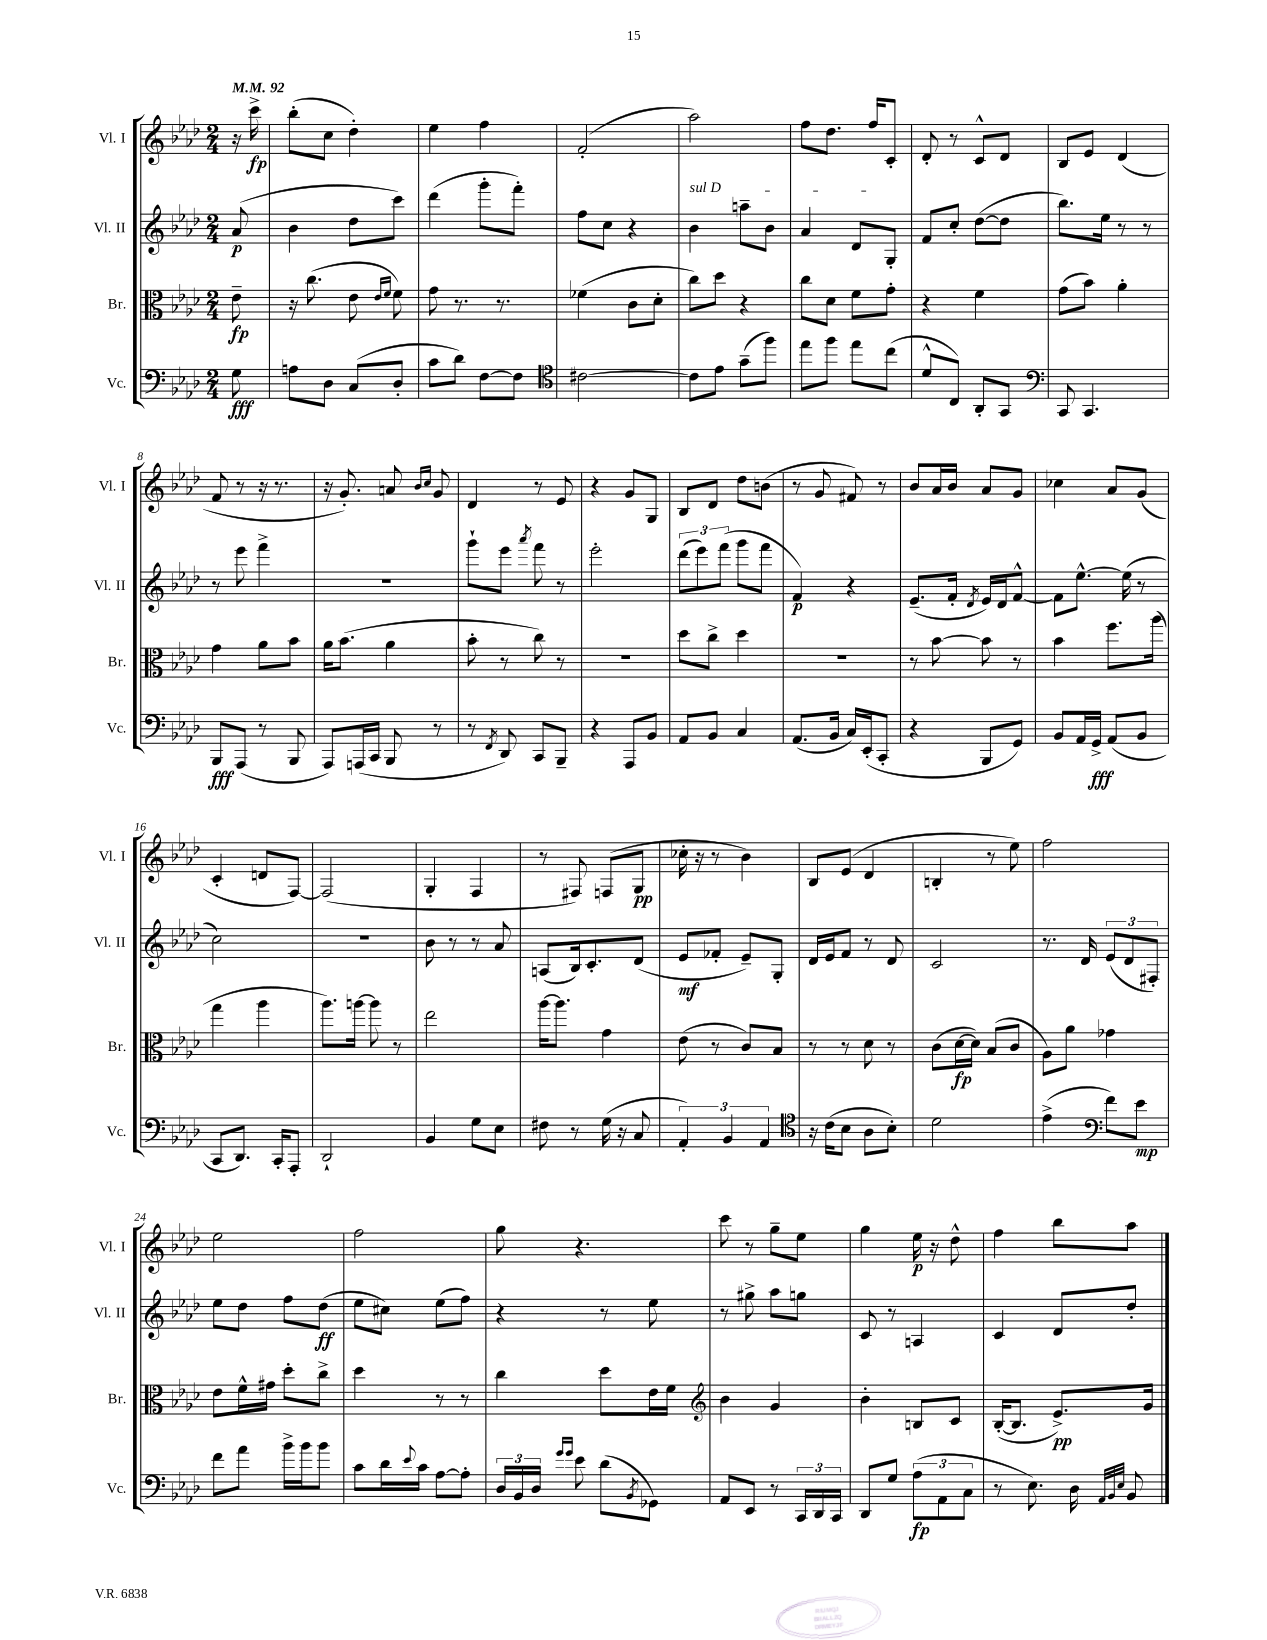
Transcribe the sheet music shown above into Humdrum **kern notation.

**kern	**kern	**kern	**kern
*staff4	*staff3	*staff2	*staff1
*clefF4	*clefC3	*clefG2	*clefG2
*k[b-e-a-d-]	*k[b-e-a-d-]	*k[b-e-a-d-]	*k[b-e-a-d-]
*M2/4	*M2/4	*M2/4	*M2/4
*MM92	*MM92	*MM92	*MM92
8G\	8e-~\	(8a-/	16r
.	.	.	16ccc^\
=	=	=	=
8A\L	16r	4b-\	(8bb-'\L
.	(8.cc\	.	.
8D-\J	.	.	8cc\J
(8C/L	8e-\	8dd-\L	4dd-'\)
.	16qqe-/LL	.	.
.	16qqf/JJ	.	.
8D-'/J	8f\)	8ccc\J)	.
=	=	=	=
8c\L	8g\	(4ddd-\	4ee-\
8d-\J)	8.r	.	.
[8F\L	.	8ggg'\L	4ff\
.	8.r	.	.
8F\]J	.	8fff'\J)	.
=	=	=	=
*clefC4	*	*	*
[2c#\	(4f-\	8ff\L	(2f'/
.	.	8cc\J	.
.	8c\L	4r	.
.	8d-'\J	.	.
=	=	=	=
8c#\]L	8cc\L)	4b-\	2aa-\)
8e-\J	8dd-\J	.	.
(8g~\L	4r	8aa~\L	.
8ff\J)	.	8b-\J	.
=	=	=	=
8ee-\L	8cc\L	4a-/	8ff\L
8ff\J	8d-\J	.	8.dd-\J
8ee-\L	8f\L	8d-/L	.
.	.	.	16ff/LK
(8cc\J	8g'\J	8G'/J	8c'/J
=	=	=	=
8d-^^/L	4r	8f/L	8d-'/
8C/J)	.	8cc'/J	8r
8AA-'/L	4f\	([8dd-\L	8c^^/L
8GG/J	.	8dd-\]J	8d-/J
=	=	=	=
*clefF4	*	*	*
8CC/	(8g\L	8.bb-\L)	8B-/L
4.CC/	8b-\J)	.	8e-/J
.	.	16ee-\Jk	.
.	4a-'\	8r	(4d-/
.	.	8r	.
=	=	=	=
8BBB-/L	4g\	8r	8f/
(8AAA-/J	.	8eee-\	8r
8r	8a-\L	4fff^\	16r
.	.	.	8.r
8BBB-/	8b-\J	.	.
=	=	=	=
8AAA-/L)	16a-\LK	2r	16r
.	(8.b-\J	.	8.g'/)
(16AAA/L	.	.	.
16CC/JJ	.	.	.
8BBB-/	4a-\	.	8a/
.	.	.	16qqb-/LL
.	.	.	16qqcc/JJ
8r	.	.	8g/
=	=	=	=
8r	8b-'\	8ggg`\L	4d-/
8qFF/	.	.	.
8DD-/)	8r	8eee-\J	.
.	.	8qaaa-/	.
8CC/L	8cc\)	8fff\	8r
8BBB-~/J	8r	8r	8e-/
=	=	=	=
4r	2r	2eee-'\	4r
8AAA-/L	.	.	8g/L
8BB-/J	.	.	8G/J
=	=	=	=
8AA-/L	8dd-\L	(12ddd-\L	8B-/L
.	.	12eee-\)	.
8BB-/J	8cc^\J	.	8d-/J
.	.	(12fff\J	.
4C/	4dd-\	8ggg\L	8dd-\L
.	.	8fff\J	(8b\J
=	=	=	=
(8.AA-/L	2r	4f/)	8r
.	.	.	8g/
16BB-/Jk	.	.	.
16C/LL)	.	4r	8f#/)
(16EE-'/J	.	.	.
8CC'/J	.	.	8r
=	=	=	=
4r	8r	(8.e-~/L	8b-/L
.	[8b-\	.	16a-/L
.	.	16f'/Jk	16b-/JJ
.	.	8qd-/	.
8BBB-/L	8b-\]	16e-/LL)	8a-/L
.	.	16d-/J	.
8GG/J)	8r	[8f^^/J	8g/J
=	=	=	=
8BB-/L	4b-\	8f\]L	4cc-\
16AA-/L	.	[8.ee-^^\J	.
16GG^/JJ	.	.	.
(8AA-/L	8.ff\L	.	8a-/L
.	.	(16ee-\]	.
8BB-/J	.	8r	(8g/J
.	(16aa-\Jk	.	.
=	=	=	=
8CC/L	4gg\	2cc\)	4c'/
8.DD-/J)	.	.	.
.	4aa-\	.	8d/L
16CC'/LK	.	.	.
8AAA-'/J	.	.	[8F/J)
=	=	=	=
2DD-`/	8.aa-\L)	2r	(2F/]
.	[16aa\Jk	.	.
.	8aa\]	.	.
.	8r	.	.
=	=	=	=
4BB-/	2ee-\	8b-\	4G'/
.	.	8r	.
8G\L	.	8r	4F/
8E-\J	.	8a-/	.
=	=	=	=
8F#\	[16aa-\LK	(8A/L	8r
.	8.aa-\]J	.	.
8r	.	16B-/k)	8F#/)
.	.	8.c'/	.
(16G\	4g\	.	(8F/L
16r	.	.	.
8C/	.	(8d-/J	8G/J
=	=	=	=
6AA-'/)	(8e-\	8e-/L	16cc-'\
.	.	.	16r
.	8r	8f-'/J	8r
6BB-/	.	.	.
.	8c/L)	8e-~/L)	4b-\)
6AA-/	.	.	.
.	8B-/J	8G'/J	.
=	=	=	=
*clefC4	*	*	*
16r	8r	16d-/LL	8B-/L
(16c\LK	.	16e-/J	.
8B-\J	8r	8f/J	(8e-/J
8A-\L	8d-\	8r	4d-/
8B-'\J)	8r	8d-/	.
=	=	=	=
2d-\	(8c\L	2c/	4B'/
.	[16d-\L	.	.
.	16d-\]JJ)	.	.
.	(8B-/L	.	8r
.	8c/J	.	8ee-\)
=	=	=	=
(4e-^\	8A-\L)	8.r	2ff\
.	8a-\J	.	.
.	.	16d-/	.
*clefF4	*	*	*
8f\L)	4g-\	(12e-/L	.
.	.	12d-/	.
8e-\J	.	.	.
.	.	12F#'/J)	.
=	=	=	=
8f\L	8e-\L	8ee-\L	2ee-\
8a-\J	16f^^\L	8dd-\J	.
.	16g#\JJ	.	.
16b-^\LL	8dd-'\L	8ff\L	.
16b-\J	.	.	.
8b-\J	8cc^\J	(8dd-\J	.
=	=	=	=
8c\L	4dd-\	8ee-\L	2ff\
16d-\L	.	8cc#\J)	.
8qqe-/	.	.	.
16c\JJ	.	.	.
[8A-\L	8r	(8ee-\L	.
8A-'\]J	8r	8ff\J)	.
=	=	=	=
24D-/LL	4cc\	4r	8gg\
24BB-/	.	.	.
24D-/JJ	.	.	.
16qqg/LL	.	.	.
16qqg/JJ	.	.	.
8e-\	.	.	4.r
(8d-\L	8dd-\L	8r	.
8qBB-/	.	.	.
8GG-\J)	16e-\L	8ee-\	.
.	16f\JJ	.	.
=	=	=	=
*	*clefG2	*	*
8AA-/L	4b-\	8r	8ccc\
8EE-/J	.	8gg#^\	8r
8r	4g/	8aa-\L	8gg~\L
24CC/LL	.	8gg\J	8ee-\J
24DD-/	.	.	.
24CC/JJ	.	.	.
=	=	=	=
8DD-/L	4b-'\	8c/	4gg\
8G/J	.	8r	.
(12A-\L	8B/L	4A/	16ee-\
.	.	.	16r
12AA-\	.	.	.
.	8c/J	.	8dd-^^\
12C\J	.	.	.
=	=	=	=
8r	([16B-'/LK	4c/	4ff\
.	8.B-/]J	.	.
8.E-\)	.	.	.
.	8.e-^/L)	8d-/L	8bb-\L
16D-\	.	.	.
32qqAA-/LLL	.	.	.
32qqBB-/	.	.	.
32qqE-/JJJ	.	.	.
8BB-/	.	8dd-'/J	8aa-\J
.	16g/Jk	.	.
==	==	==	==
*-	*-	*-	*-
